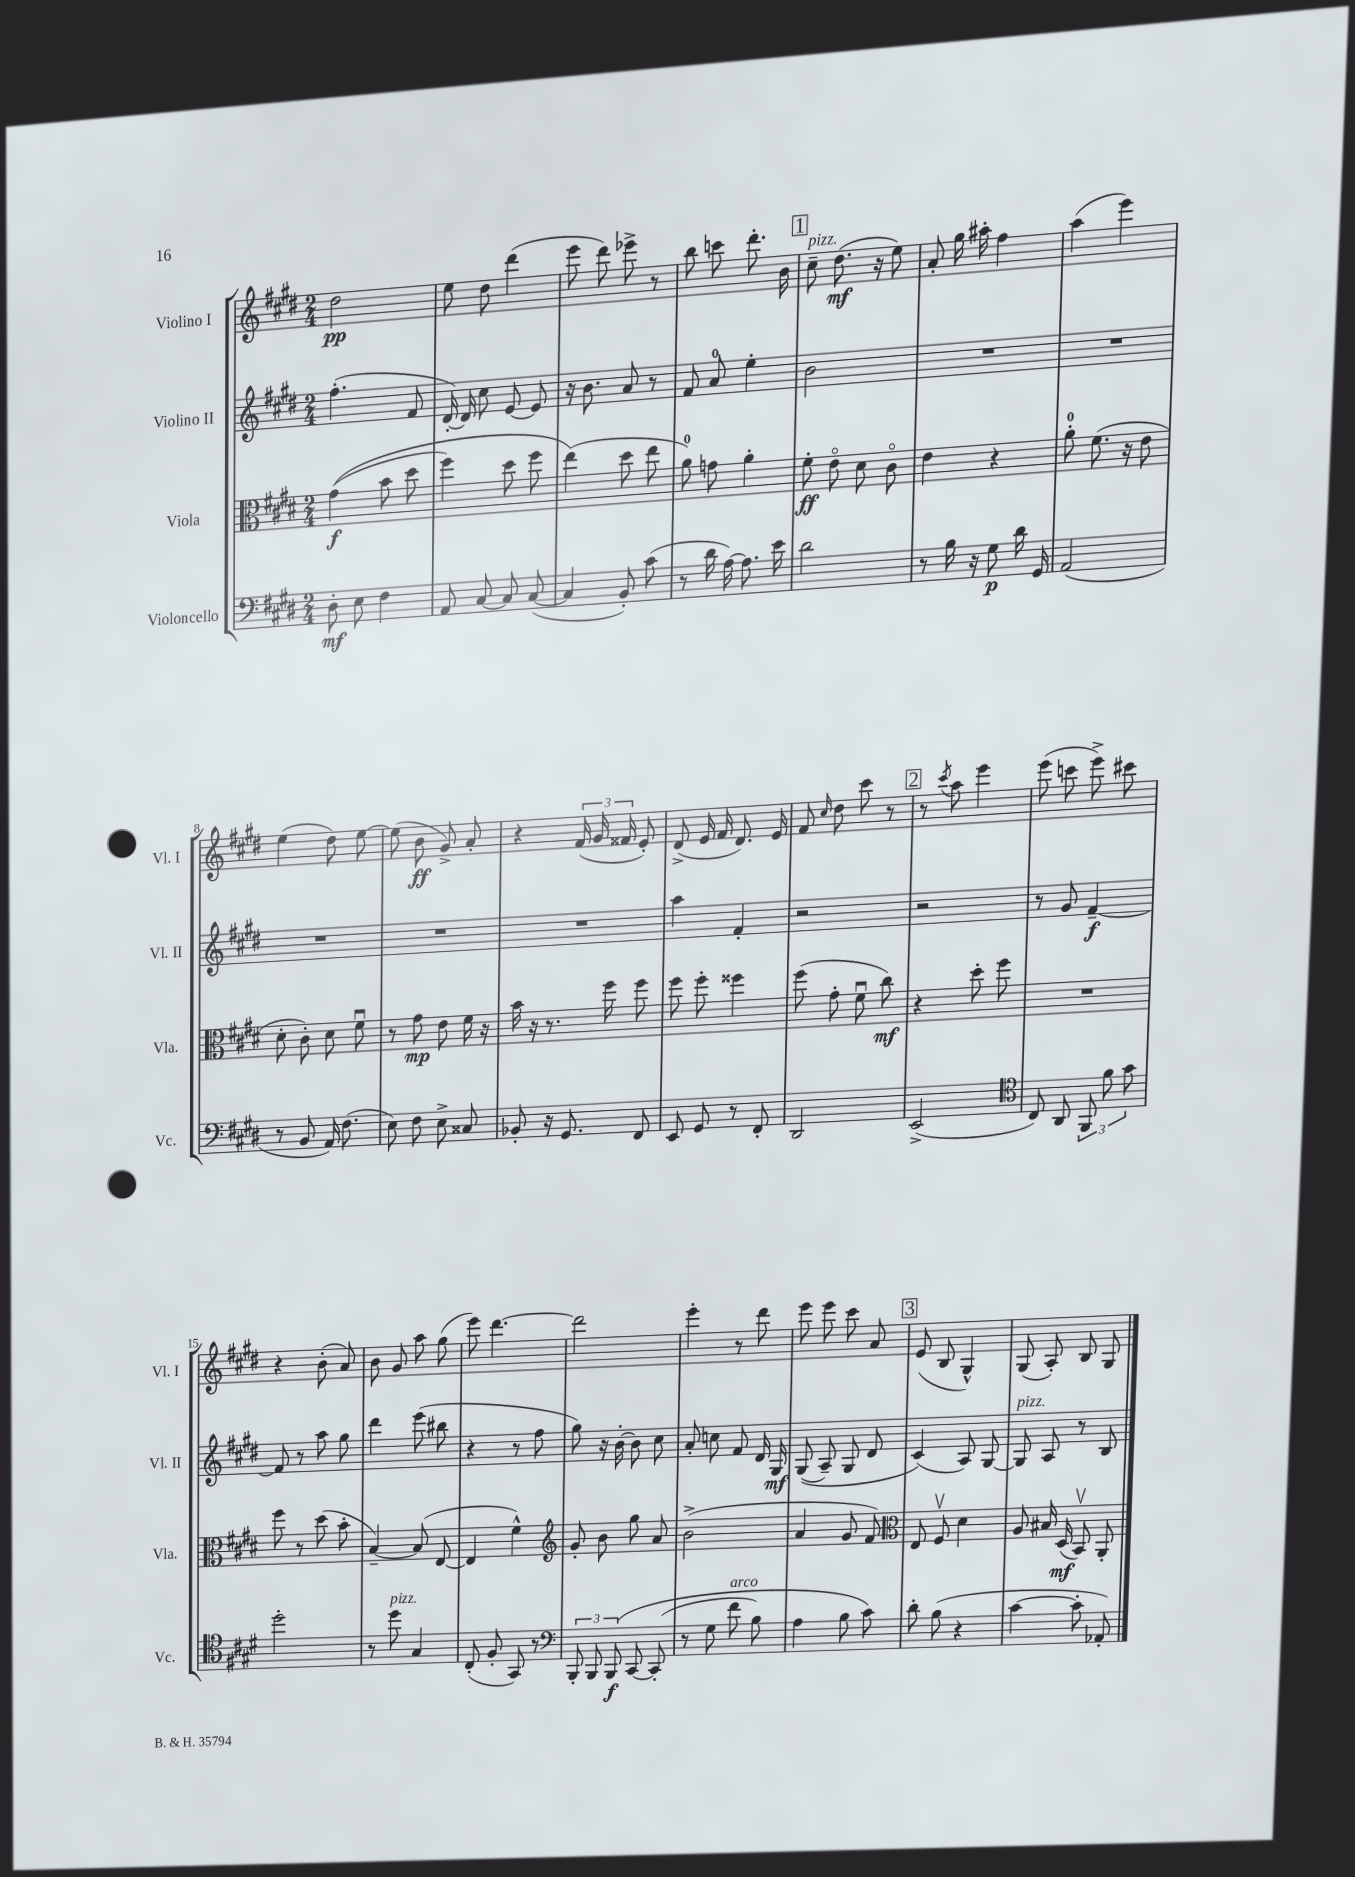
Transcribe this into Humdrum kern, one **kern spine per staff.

**kern	**dynam	**kern	**dynam	**kern	**dynam	**kern	**dynam
*part4	*part4	*part3	*part3	*part2	*part2	*part1	*part1
*staff4	*staff4	*staff3	*staff3	*staff2	*staff2	*staff1	*staff1
*I"Violoncello	*	*I"Viola	*	*I"Violino II	*	*I"Violino I	*
*I'Vc.	*	*I'Vla.	*	*I'Vl. II	*	*I'Vl. I	*
*clefF4	*	*clefC3	*	*clefG2	*	*clefG2	*
*k[f#c#g#d#]	*	*k[f#c#g#d#]	*	*k[f#c#g#d#]	*	*k[f#c#g#d#]	*
*M2/4	*	*M2/4	*	*M2/4	*	*M2/4	*
=1	=1	=1	=1	=1	=1	=1	=1
8D#'\	mf	((4g#\	f	(4.ff#'\	.	2dd#\	pp
8E\	.	.	.	.	.	.	.
4F#\	.	8b\	.	.	.	.	.
.	.	8dd#\	.	8f#/	.	.	.
=2	=2	=2	=2	=2	=2	=2	=2
8AA/	.	4ff#\)	.	[16d#'/)	.	8ee\	.
.	.	.	.	16d#/]	.	.	.
[8C#/	.	.	.	8cc#\	.	8dd#\	.
8C#/]	.	8dd#\	.	[8e/	.	(4ddd#\	.
([8C#/	.	8ff#\	.	8e/]	.	.	.
=3	=3	=3	=3	=3	=3	=3	=3
4C#/]	.	(4ee\)	.	16r	.	8eee\	.
.	.	.	.	8.b\	.	.	.
.	.	.	.	.	.	8ddd#\)	.
8BB'/)	.	8dd#\	.	8a/	.	8eee-X^\	.
(8c#\	.	8ee\	.	8r	.	8r	.
=4	=4	=4	=4	=4	=4	=4	=4
8r	.	8a\)	.	8f#/	.	8bb\	.
16d#\	.	8gn\	.	8a/	.	8cccn\	.
[16A\)	.	.	.	.	.	.	.
8.A\]	.	4a'\	.	4ee'\	.	8.ddd#'\	.
16e\	.	.	.	.	.	16b\	.
!!LO:REH:place=s1:t=1
=5	=5	=5	=5	=5	=5	=5	=5
!	!	!	!	!	!	!LO:TX:a:i:t=pizz.	!
2d#\	.	8f#'\	ff	2b\	.	8cc#~\	.
.	.	8e\	.	.	.	(8.dd#\	mf
.	.	8d#\	.	.	.	.	.
.	.	.	.	.	.	16r	.
.	.	8c#\	.	.	.	8ee\)	.
=6	=6	=6	=6	=6	=6	=6	=6
8r	.	4e\	.	2r	.	8a'/	.
16B\	.	.	.	.	.	16gg#\	.
16r	.	.	.	.	.	16aa#X'\	.
8G#\	p	4r	.	.	.	4ff#\	.
16d#\	.	.	.	.	.	.	.
16GG#/	.	.	.	.	.	.	.
=7	=7	=7	=7	=7	=7	=7	=7
(2AA/	.	8a'\	.	2r	.	(4aa\	.
.	.	(8.f#\	.	.	.	.	.
.	.	.	.	.	.	4eee\)	.
.	.	16r	.	.	.	.	.
.	.	8e\	.	.	.	.	.
!!LO:LB:g=z
=8	=8	=8	=8	=8	=8	=8	=8
8r	.	8d#'\	.	2r	.	(4ee\	.
8BB/	.	8c#'\)	.	.	.	.	.
16AA/)	.	8d#\	.	.	.	8dd#\)	.
(8.F#\	.	.	.	.	.	.	.
.	.	8f#u\	.	.	.	[8ee\	.
=9	=9	=9	=9	=9	=9	=9	=9
8E\)	.	8r	.	2r	.	(8ee\]	.
8F#\	.	8g#\	mp	.	.	8b\	ff
8E^\	.	8e\	.	.	.	8g#^/)	.
8C##X/	.	16f#\	.	.	.	8a'/	.
.	.	16r	.	.	.	.	.
=10	=10	=10	=10	=10	=10	=10	=10
8BB-X'/	.	16b\	.	2r	.	4r	.
.	.	16r	.	.	.	.	.
16r	.	8.r	.	.	.	.	.
8.GG#/	.	.	.	.	.	.	.
.	.	.	.	.	.	(24f#/	.
.	.	.	.	.	.	24g#/	.
.	.	16ff#\	.	.	.	.	.
.	.	.	.	.	.	24f##X/	.
8FF#/	.	8ff#\	.	.	.	8e'/)	.
=11	=11	=11	=11	=11	=11	=11	=11
8EE/	.	8ff#\	.	4aa\	.	(8d#^/	.
8GG#/	.	8ff#'\	.	.	.	16e/	.
.	.	.	.	.	.	16f#/	.
8r	.	4ff##X\	.	4f#'/	.	8.d#/)	.
8FF#'/	.	.	.	.	.	.	.
.	.	.	.	.	.	16e/	.
=12	=12	=12	=12	=12	=12	=12	=12
2DD#/	.	(8ff#\	.	2r	.	8f#/	.
.	.	.	.	.	.	16qqcc#/	.
.	.	8g#'\	.	.	.	8dd#\	.
.	.	8f#u\	.	.	.	8ccc#\	.
.	.	8cc#\)	mf	.	.	8r	.
!!LO:REH:place=s1:t=2
=13	=13	=13	=13	=13	=13	=13	=13
(2EE^/	.	4r	.	2r	.	8r	.
.	.	.	.	.	.	8qccc#/	.
.	.	.	.	.	.	8aa\	.
.	.	8dd#'\	.	.	.	4eee\	.
.	.	8ff#\	.	.	.	.	.
=14	=14	=14	=14	=14	=14	=14	=14
*clefC4	*	*	*	*	*	*	*
8C#/)	.	2r	.	8r	.	(8eee\	.
8AA/	.	.	.	8g#/	.	8cccn\	.
12FF#/	.	.	.	[4f#~/	f	8eee^\)	.
12f#\	.	.	.	.	.	.	.
.	.	.	.	.	.	8ccc#X\	.
12g#\	.	.	.	.	.	.	.
!!LO:LB:g=z
=15	=15	=15	=15	=15	=15	=15	=15
2dd#'\	.	8ff#\	.	8f#/]	.	4r	.
.	.	8r	.	8r	.	.	.
.	.	(8dd#\	.	8aa\	.	(8b'\	.
.	.	8b'\	.	8gg#\	.	8a/)	.
=16	=16	=16	=16	=16	=16	=16	=16
8r	.	[4B~/)	.	4ddd#\	.	8b\	.
!LO:TX:a:i:t=pizz.	!	!	!	!	!	!	!
8dd#\	.	.	.	.	.	8g#/	.
4G#/	.	(8B/]	.	(8eee\	.	8aa\	.
.	.	[8E/	.	8bb#X\	.	(8gg#\	.
=17	=17	=17	=17	=17	=17	=17	=17
(8C#'/	.	4E/]	.	4r	.	8eee\)	.
8F#'/	.	.	.	.	.	[4.ddd#\	.
8GG#/)	.	4f#^^\)	.	8r	.	.	.
8r	.	.	.	8ff#\	.	.	.
=18	=18	=18	=18	=18	=18	=18	=18
*clefF4	*	*clefG2	*	*	*	*	*
12BBB'/	.	8g#'/	.	8gg#\)	.	2ddd#\]	.
12BBB/	.	.	.	.	.	.	.
.	.	8b\	.	16r	.	.	.
(12BBB/	f	.	.	.	.	.	.
.	.	.	.	[16b'\	.	.	.
[8CC#/	.	8gg#\	.	8b\]	.	.	.
(8CC#'/]	.	8a/	.	8cc#\	.	.	.
=19	=19	=19	=19	=19	=19	=19	=19
8r	.	(2b^\	.	8a'/	.	4eee'\	.
8G#\	.	.	.	8ccn\	.	.	.
!LO:TX:a:i:t=arco	!	!	!	!	!	!	!
8f#\	.	.	.	8f#/	.	8r	.
8B\)	.	.	.	16d#/	.	8ddd#\	.
.	.	.	.	16G#/	mf	.	.
=20	=20	=20	=20	=20	=20	=20	=20
4A\	.	4a/	.	((8G#/	.	8eee\	.
.	.	.	.	8A~/)	.	8eee\	.
8B\	.	8g#/	.	8G#/	.	8ccc#\	.
8c#\)	.	8f#/)	.	8d#/	.	8a/	.
!!LO:REH:place=s1:t=3
=21	=21	=21	=21	=21	=21	=21	=21
*	*	*clefC3	*	*	*	*	*
8d#'\	.	8E/	.	(4c#/)	.	(8e/	.
(8B\	.	8F#v/	.	.	.	8B/	.
4r	.	4d#\	.	8A/)	.	4G#^^/)	.
.	.	.	.	[8G#/	.	.	.
=22	=22	=22	=22	=22	=22	=22	=22
!	!	!	!	!LO:TX:a:i:t=pizz.	!	!	!
[4c#\	.	8A/	.	8G#/]	.	(8G#/	.
.	.	16B#X/	.	8A/	.	8A'/)	.
.	.	(16D#/	mf	.	.	.	.
8c#'\]	.	8BBv/)	.	8r	.	8B/	.
8AA-X'/)	.	8AA'/	.	8B/	.	8G#/	.
==	==	==	==	==	==	==	==
*-	*-	*-	*-	*-	*-	*-	*-
